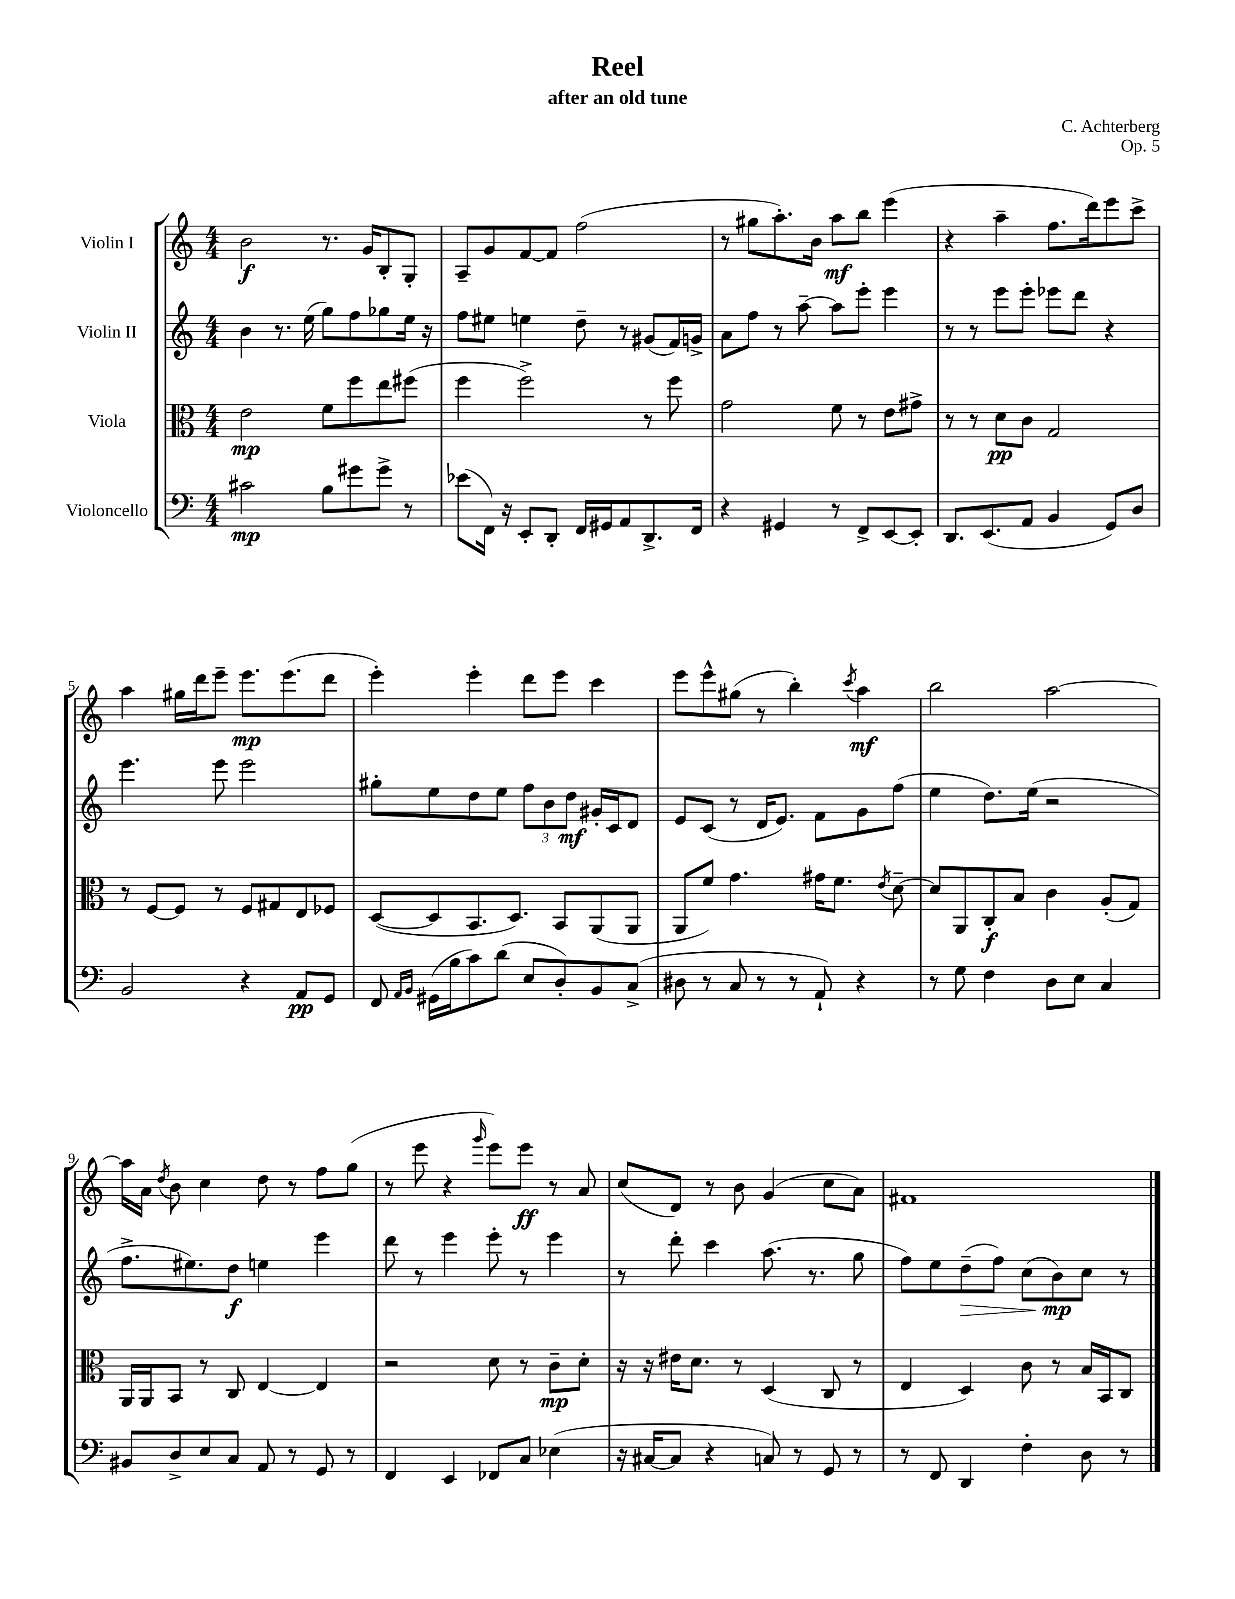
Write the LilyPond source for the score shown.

\header { title = "Reel" composer = "C. Achterberg" subtitle = "after an old tune" opus = "Op. 5" }
<<
\new StaffGroup <<
\new Staff = "s0" \with { instrumentName = "Violin I" } {
    \clef treble \key c \major \numericTimeSignature \time 4/4
    \autoBeamOff b'2\f r8. g'16[ b8-. g8]-. |
    a8[-- g'8 f'8~ f'8] f''2( |
    r8 gis''8[ a''8.-.) b'16] a''8[\mf b''8] e'''4( |
    r4 a''4-- f''8.[ d'''16) e'''8 c'''8]-> |
    a''4 gis''16[ d'''16 e'''8]-- e'''8.[\mp e'''8.( d'''8] |
    e'''4-.) e'''4-. d'''8[ e'''8] c'''4 |
    e'''8[ e'''8-^ gis''8]( r8 b''4-.) \acciaccatura { c'''8 } a''4\mf |
    b''2 a''2~ |
    a''16[ a'16] \acciaccatura { d''8 } b'8 c''4 d''8 r8 f''8[ g''8]( |
    r8 e'''8 r4 \grace { g'''16 } e'''8[) e'''8]\ff r8 a'8 |
    c''8[( d'8]) r8 b'8 g'4( c''8[ a'8]) |
    fis'1 \bar "|." |
}
\new Staff = "s1" \with { instrumentName = "Violin II" } {
    \clef treble \key c \major \numericTimeSignature \time 4/4
    \autoBeamOff b'4 r8. e''16( g''8[) f''8 ges''8 e''16] r16 |
    f''8[ eis''8] e''4 d''8-- r8 gis'8[( f'16) g'16]-> |
    a'8[ f''8] r8 a''8~-- a''8[ e'''8]-. e'''4 |
    r8 r8 e'''8[ e'''8]-. ees'''8[ d'''8] r4 |
    e'''4. e'''8 e'''2 |
    gis''8[-. e''8 d''8 e''8] \tuplet 3/2 { f''8[ b'8 d''8]\mf } gis'16[-. c'16 d'8] |
    e'8[ c'8]( r8 d'16[ e'8.]) f'8[ g'8 f''8]( |
    e''4 d''8.[) e''16]( r2 |
    f''8.[-> eis''8.) d''8]\f e''4 e'''4 |
    d'''8 r8 e'''4 e'''8-. r8 e'''4 |
    r8 d'''8-. c'''4 a''8.( r8. g''8 |
    f''8[) e''8 d''8--\>( f''8]) c''8[( b'8\mp\!) c''8] r8 \bar "|." |
}
\new Staff = "s2" \with { instrumentName = "Viola" } {
    \clef alto \key c \major \numericTimeSignature \time 4/4
    \autoBeamOff e'2\mp f'8[ f''8 e''8 fis''8]( |
    f''4 f''2->) r8 f''8 |
    g'2 f'8 r8 e'8[ gis'8]-> |
    r8 r8 d'8[\pp c'8] g2 |
    r8 f8[~ f8] r8 f8[ gis8 e8 fes8] |
    d8[~( d8 b,8. d8.]) b,8[ a,8( a,8] |
    a,8[ f'8]) g'4. gis'16[ f'8.] \acciaccatura { e'8 } d'8~-- |
    d'8[ a,8 c8-.\f b8] c'4 a8[-.( g8]) |
    a,16[ a,16 b,8] r8 c8 e4~ e4 |
    r2 d'8 r8 c'8[--\mp d'8]-. |
    r16 r16 eis'16[ d'8.] r8 d4( c8 r8 |
    e4 d4) c'8 r8 b16[ b,16 c8] \bar "|." |
}
\new Staff = "s3" \with { instrumentName = "Violoncello" } {
    \clef bass \key c \major \numericTimeSignature \time 4/4
    \autoBeamOff cis'2\mp b8[ gis'8 gis'8]-> r8 |
    ees'8[( f,16]) r16 e,8[-. d,8]-. f,16[ gis,16 a,8 d,8.-> f,16] |
    r4 gis,4 r8 f,8[-> e,8~ e,8]-. |
    d,8.[ e,8.( a,8] b,4 g,8[) d8] |
    b,2 r4 a,8[\pp g,8] |
    f,8 \grace { a,16[ b,16] } gis,16[( b16 c'8) d'8]( e8[ d8-.) b,8 c8]->( |
    dis8 r8 c8 r8 r8 a,8-!) r4 |
    r8 g8 f4 d8[ e8] c4 |
    bis,8[ d8-> e8 c8] a,8 r8 g,8 r8 |
    f,4 e,4 fes,8[ c8] ees4( |
    r16 cis16[~ cis8] r4 c8) r8 g,8 r8 |
    r8 f,8 d,4 f4-. d8 r8 \bar "|." |
}
>>
>>
